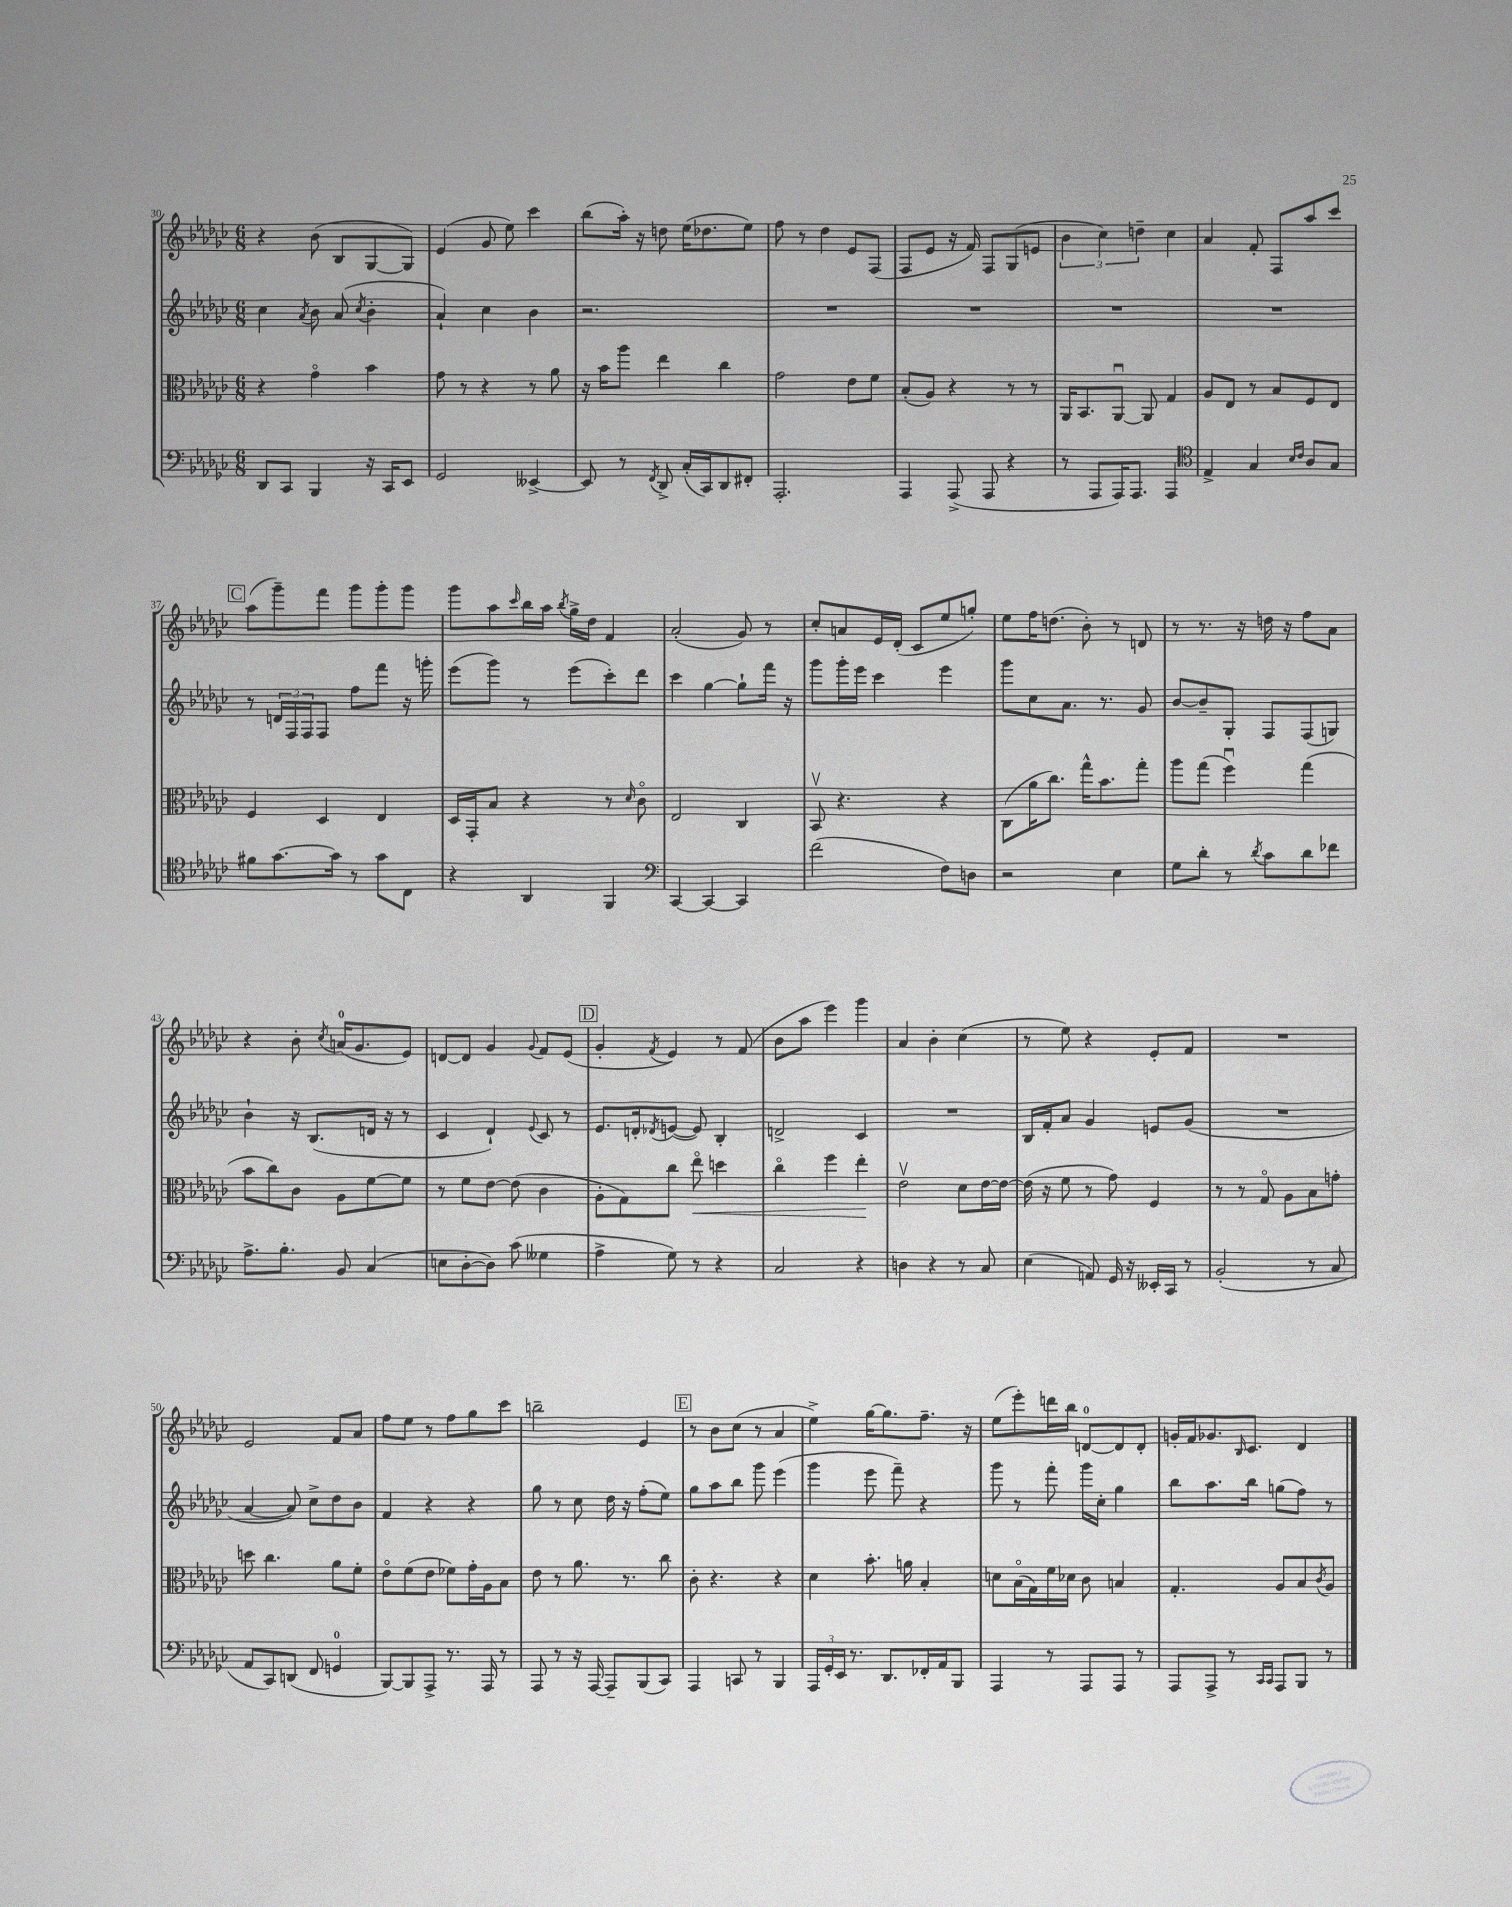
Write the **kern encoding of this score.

**kern	**kern	**kern	**kern
*staff4	*staff3	*staff2	*staff1
*clefF4	*clefC3	*clefG2	*clefG2
*k[b-e-a-d-g-c-]	*k[b-e-a-d-g-c-]	*k[b-e-a-d-g-c-]	*k[b-e-a-d-g-c-]
*M6/8	*M6/8	*M6/8	*M6/8
8DD-	4r	4cc-	4r
8CC-	.	.	.
.	.	8qa-	.
4BBB-	4g-o	8b-	(8b-
.	.	(8a-	8B-
.	.	8qcc-	.
16r	4b-	4b-'	[8G-
16CC-	.	.	.
8EE-	.	.	8G-])
=	=	=	=
2GG-	8g-	4a-`)	(4e-
.	8r	.	.
.	4r	4cc-	8g-
.	.	.	8ee-)
[4EE--^	8r	4b-	4ccc-
.	8a-	.	.
=	=	=	=
8EE--]	16r	2.r	(8bb-
.	16b-	.	.
8r	8aa-	.	16aa-')
.	.	.	16r
8qFF	.	.	.
8DD-^	4ee-	.	8dd
(16C-'	.	.	(16ee-
16CC-)	.	.	8.dd-
8DD-	4cc-	.	.
8FF#'	.	.	8ee-)
=	=	=	=
2.AAA-'	2g-	2.r	8ff
.	.	.	8r
.	.	.	4dd-
.	8e-	.	8e-
.	8f	.	(8F
=	=	=	=
4AAA-	(8B-'	2.r	8F
.	8A-)	.	8e-
(8AAA-^	4r	.	16r
.	.	.	16f)
8AAA-	.	.	8F
4r	8r	.	(8G-
.	8r	.	8e
=	=	=	=
8r	16AA-	2.r	6b-
.	8.BB-	.	.
8AAA-	.	.	.
.	.	.	6cc-)
16AAA-)	[8AA-u	.	.
8.AAA-	.	.	.
.	.	.	6dd~
.	8AA-]	.	.
4AAA-	4G-	.	4cc-
=	=	=	=
*clefC4	*	*	*
4E-^	8A-	2.r	4a-
.	8E-	.	.
4G-	8r	.	8f'
.	8B-	.	8F
16qqB-	.	.	.
16qqc-	.	.	.
8A-	8F	.	8aa-
8G-	8E-	.	8ccc-
=	=	=	=
8f#	4F	8r	(8aa-
[8.g-	.	24d	8ggg-~)
.	.	24F	.
.	.	24F	.
.	4D-	8F	8fff
16g-]	.	.	.
8r	.	8ff	8ggg-
8g-	4E-	8fff	8ggg-'
8C-	.	16r	8ggg-
.	.	16ggg'	.
=	=	=	=
4r	16D-	(8eee-	8ggg-
.	16GG-'	.	.
.	8B-	8ggg-)	8aa-
.	.	.	16qqccc-
4AA-	4r	8r	16bb-
.	.	.	16aa-
.	.	.	8qbb-
.	.	(8eee-	16gg-^
.	.	.	16dd-
4FF	8r	8ccc-')	4f
.	16qqd-	.	.
.	8c-o	8ddd-	.
=	=	=	=
*clefF4	*	*	*
[4CC-	2E-	4ccc-	(2a-'
4CC-_	.	[4gg-	.
4CC-]	4C-	8gg-`]	8g-)
.	.	16fff	8r
.	.	16r	.
=	=	=	=
(2f	8BB-v	8ggg-	8cc-'
.	4.r	16ggg-'	8a
.	.	16eee-	.
.	.	4ccc-	16e-
.	.	.	(16d-'
.	.	.	8c-
8F)	4r	4eee-	8ee-
8D	.	.	8gg')
=	=	=	=
2r	(8C-	8ggg-	8ee-
.	16a-	8cc-	16ff
.	8.cc-)	.	(8.dd
.	.	8.a-	.
.	16gg-^^	.	8b-')
.	8.b-	8.r	.
4E-	.	.	8r
.	8gg-'	8g-	8d
=	=	=	=
8G-	8aa-	[8b-	8r
8d-'	(8gg-	8b-~]	8.r
8r	4ffu)	8G-'	.
.	.	.	16r
8qd-	.	.	.
8c-	.	8F	16dd
.	.	.	16r
8d-	(4gg-	(8F	8ff
8f-	.	8G)	8a-
=	=	=	=
8.A-^	8b-	4b-`	4r
.	8cc-)	.	.
8.B-'	.	.	.
.	8c-	16r	8b-'
.	.	(8.B-	.
.	.	.	8qcc-
8BB-	8A-	.	(16a
.	.	.	8.g-
(4C-	[8f	16d	.
.	.	16r	.
.	8f]	8r	8e-)
=	=	=	=
8E	8r	4c-	[8d
[8D-'	8f	.	8d]
8D-])	[8e-	4d-`)	4g-
(8c-	(8e-]	.	.
.	.	8qqe-	8qqg-
4G--	4c-	8c-	8f
.	.	8r	(8e-
=	=	=	=
4A-^	8A-'	8.e-	4g-'
.	8G-)	.	.
.	.	16d'	.
.	.	8qd-	8qf
8G-)	8cc-	([8e	4e-)
8r	8ee-o	8e])	.
4r	4dd	4B-'	8r
.	.	.	(8f
=	=	=	=
2C-	4cc-o	2d^	8b-
.	.	.	8aa-
.	4ff	.	4eee-)
4r	4ee-'	4c-	4ggg-
=	=	=	=
4D	2e-v	2.r	4a-
4r	.	.	4b-'
8r	8d-	.	(4cc-
8C-	[16e-	.	.
.	16e-_	.	.
=	=	=	=
(4E-	(16e-]	16B-	8r
.	16r	16f'	.
.	8f	8a-	8ee-)
8AA)	8r	4g-	4r
16GG-	8g-)	.	.
16r	.	.	.
16EE--'	4F	8e	8e-'
16CC-	.	.	.
8r	.	(8g-	8f
=	=	=	=
(2BB-'	8r	2.r	2.r
.	8r	.	.
.	8G-o	.	.
.	8A-	.	.
8r	8B-	.	.
8C-	8g'	.	.
=	=	=	=
8AA-	8dd	[4a-	2e-
8CC-)	4.cc-	.	.
(8DD	.	8a-])	.
8FF	.	8cc-^	.
4GG	8a-	8dd-	8f
.	8f'	8b-	8a-
=	=	=	=
[8BBB-)	8e-o	4f	8ff
8BBB-]	(8f	.	8ee-
8AAA-^	8e-	4r	8r
8.r	8f-)	.	8ff
.	16g-'	4r	8gg-
16AAA-	16A-	.	.
8r	8B-	.	8ccc-
=	=	=	=
8AAA-	8e-	8gg-	2bb~
8r	8r	8r	.
16r	8.a-	8cc-	.
[16AAA-	.	.	.
8AAA-~]	.	16dd-	.
.	8.r	16r	.
(8BBB-	.	(8ff'	4e-
8CC-)	8cc-	8ee-)	.
=	=	=	=
4AAA-	8c-'	8gg-	8r
.	4.r	8aa-	8b-
8CC	.	8bb-	(8cc-
8r	.	8ggg-	8r
4BBB-	4r	(4eee-	4a-
=	=	=	=
24AAA-	4d-	4ggg-	4ee-^)
24GG-'	.	.	.
24EE-	.	.	.
8.r	.	.	.
.	8.b-'	8eee-	[16gg-
8.DD-	.	.	8.gg-]
.	.	8fff~)	.
.	16a	.	.
16FF-'	4B-'	4r	8.ff~
16AA-	.	.	.
8BBB-	.	.	.
.	.	.	16r
=	=	=	=
4AAA-	8d	8ggg-	(8ee-
.	(16B-o	8r	8eee-')
.	16G-)	.	.
8r	16f	8fff'	16ddd
.	16d-	.	16bb-
8AAA-	8c-	16ggg-	[8d
.	.	16cc-'	.
8AAA-	4B	4gg-	8d]
8r	.	.	8d'
=	=	=	=
8AAA-	4.G-'	8bb-	16g'
.	.	.	16f
8AAA-^	.	8.aa-	8.g-
8r	.	.	.
.	.	.	16qqB-
.	.	16bb-	8.c-
16qqCC-	.	.	.
16qqCC-	.	.	.
8AAA-	8A-	(8gg	.
8BBB-	8B-	8ff)	4d-
.	8qc-	.	.
8r	8A-	8r	.
==	==	==	==
*-	*-	*-	*-
